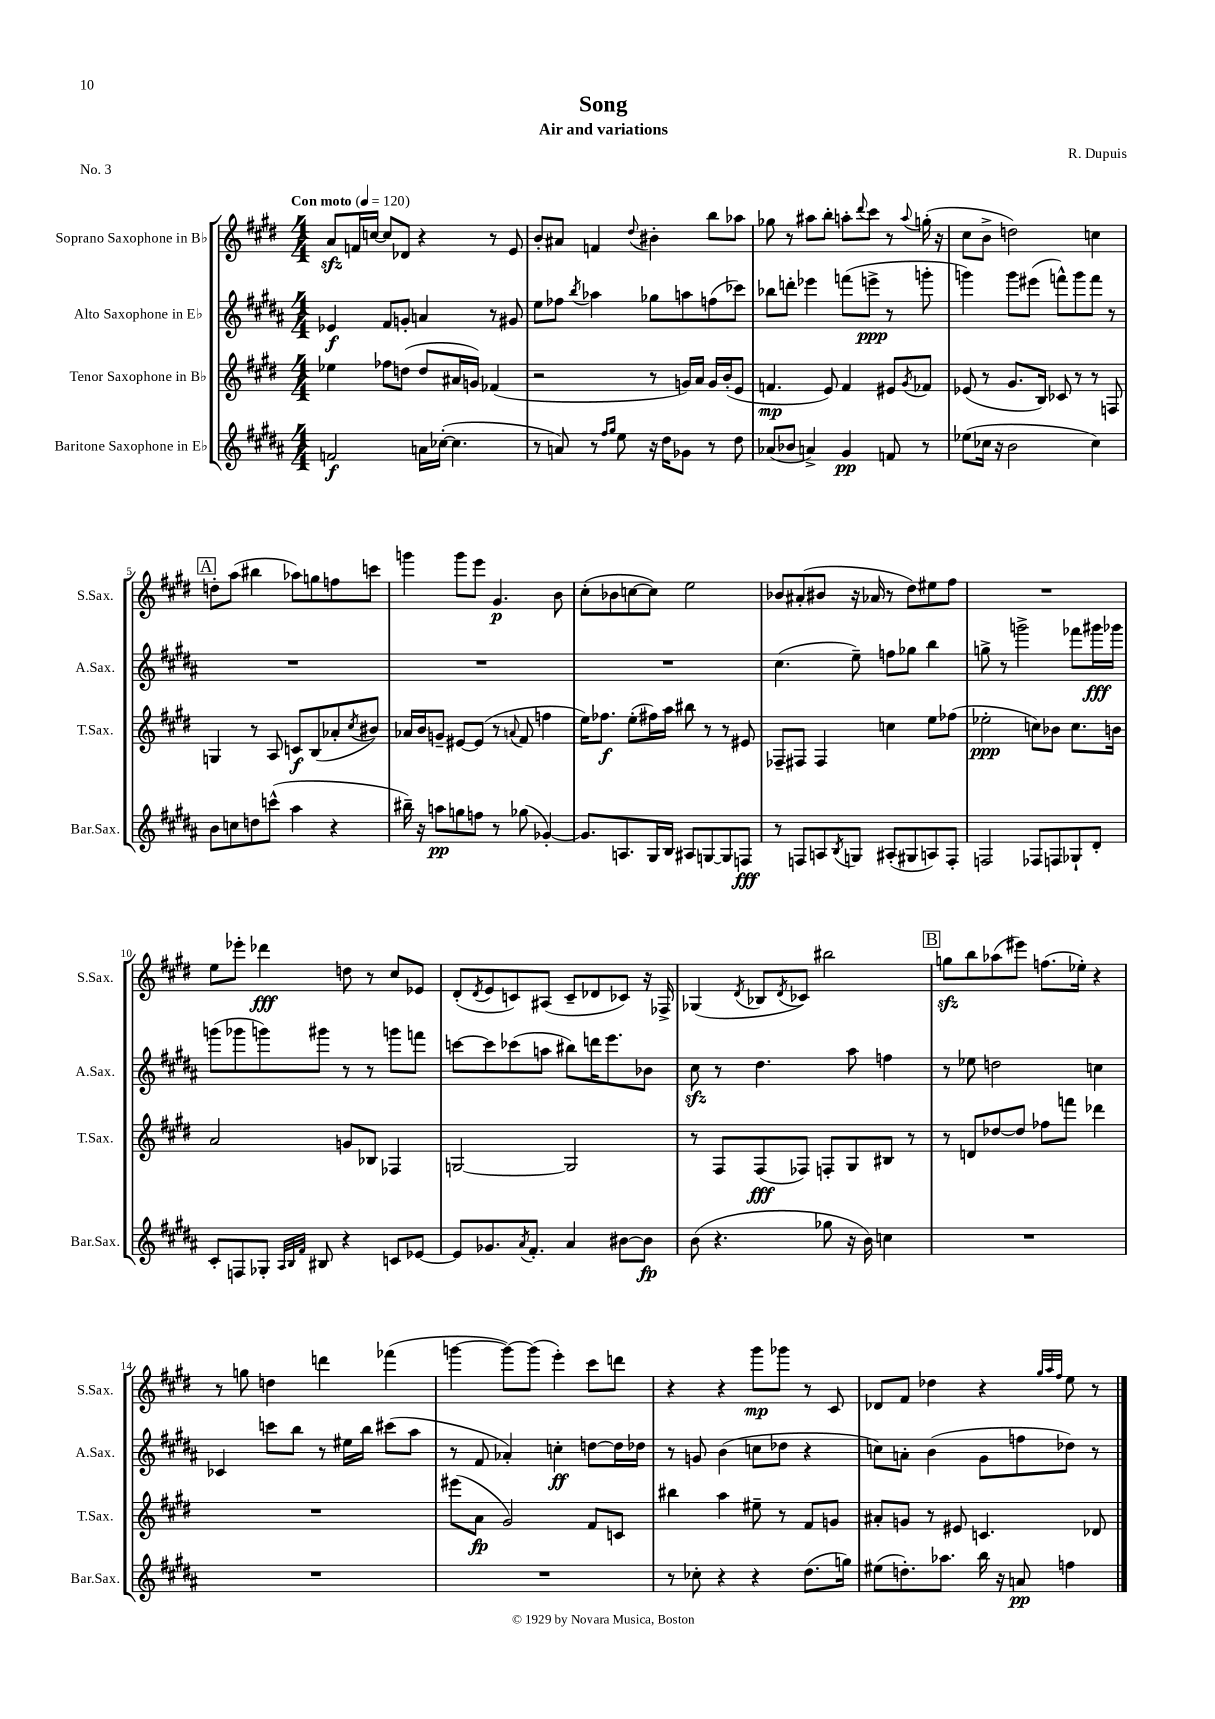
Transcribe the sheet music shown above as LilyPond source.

\header { title = "Song" composer = "R. Dupuis" subtitle = "Air and variations" piece = "No. 3" }
<<
\new StaffGroup <<
\new Staff = "s0" \with { instrumentName = "Soprano Saxophone in Bb" shortInstrumentName = "S.Sax." } {
    \clef treble \key e \major \numericTimeSignature \time 4/4 \tempo "Con moto" 4 = 120
    a'8\sfz f'16 c''16~ c''8 des'8 r4 r8 e'8 |
    b'8-. ais'8 f'4 \appoggiatura { dis''8 } bis'4-. b''8 aes''8 |
    ges''8 r8 ais''8 b''8-. a''8-. \appoggiatura { dis'''8 } cis'''8 r8 \appoggiatura { a''8 } g''16-.( r16 |
    cis''8 b'8-> d''2) c''4 |
    \mark \markup { \box "A" } d''8-. a''8( bis''4 aes''8) g''8 f''8 c'''8 |
    g'''4 g'''8 e'''8 gis'4.\p b'8 |
    cis''8-.( bes'8 c''8~ c''8) e''2 |
    bes'8 ais'8-.( bis'8 r16 aes'16 r8 dis''8) eis''8 fis''8 |
    R1 |
    e''8 ees'''8-. des'''4\fff d''8 r8 cis''8 ees'8 |
    dis'8-.( \acciaccatura { dis'8 } e'8 c'8) ais8( c'8-- des'8 ces'8) r16 fes16-> |
    ges4( \acciaccatura { dis'8 } bes8 \acciaccatura { dis'8 } ces'8) bis''2 |
    \mark \markup { \box "B" } g''8\sfz b''8 aes''8( eis'''8) f''8.( ees''16-.) r4 |
    r8 g''8 d''4 d'''4 fes'''4( |
    g'''4~ g'''8~) g'''8( e'''4-.) cis'''8 d'''8 |
    r4 r4 gis'''8\mp ges'''8 r8 cis'8 |
    des'8 fis'8 des''4 r4 \grace { gis''32 a''32 fis''32 } e''8 r8 \bar "|." |
}
\new Staff = "s1" \with { instrumentName = "Alto Saxophone in Eb" shortInstrumentName = "A.Sax." } {
    \clef treble \key b \major \numericTimeSignature \time 4/4
    ees'4\f fis'8 g'8-. a'4 r8 gis'8 |
    e''8 fes''8 \acciaccatura { b''8 } aes''4 ges''8 a''8 f''8( ces'''8) |
    bes''8 d'''8-. ees'''4 f'''8( e'''8->\ppp r8 g'''8-. |
    g'''4) g'''8 eis'''8( f'''8-^) g'''8 f'''8 r8 |
    \mark \markup { \box "A" } R1 |
    R1 |
    R1 |
    cis''4.( e''8--) f''8 ges''8 b''4 |
    g''8-> r8 g'''2-> fes'''8 gis'''16\fff ges'''16 |
    g'''8( ges'''8 g'''8) gis'''8 r8 r8 g'''8 f'''8 |
    c'''8~ c'''8 ces'''8( a''8 bis''8) d'''16 e'''8. bes'8 |
    cis''8\sfz r8 dis''4. ais''8 f''4 |
    \mark \markup { \box "B" } r8 ees''8 d''2 c''4 |
    ces'4 c'''8 b''8 r8 eis''16 b''16 cis'''8( ais''8 |
    r8 fis'8 aes'4-.) c''4-.\ff d''8~ d''16 des''16 |
    r8 g'8 b'4( c''8 des''8 r4 |
    c''8) a'8-. b'4( gis'8 f''8 des''8) r8 \bar "|." |
}
\new Staff = "s2" \with { instrumentName = "Tenor Saxophone in Bb" shortInstrumentName = "T.Sax." } {
    \clef treble \key e \major \numericTimeSignature \time 4/4
    ees''4 fes''8 d''8( d''8 ais'16 g'16) fes'4( |
    r2 r8 g'16) a'16 g'16 b'16-.( e'8 |
    f'4.\mp e'8) f'4 eis'8 \acciaccatura { gis'8 } fes'8 |
    ees'8( r8 gis'8. b16) ces'8 r8 r8 f8 |
    \mark \markup { \box "A" } g4 r8 a8 c'8\f b8( aes'8-. \acciaccatura { cis''8 } bis'8) |
    aes'16 b'16 g'8-- eis'8~ eis'8( r8 \appoggiatura { a'8 } fis'8 f''4 |
    e''16) fes''8.\f e''8-.( fis''16) a''16 bis''8 r8 r8 eis'8 |
    fes8-- fis8 fis4 c''4 e''8 fes''8( |
    ees''2-.\ppp c''8) bes'8 c''8. b'16 |
    a'2 g'8 bes8 fes4 |
    g2~ g2 |
    r8 fis8 fis8\fff( fes8) f8-. gis8 bis8 r8 |
    \mark \markup { \box "B" } r8 d'8 des''8~ des''8 fes''8 f'''8 des'''4 |
    R1 |
    eis'''8( a'8\fp gis'2) fis'8 c'8 |
    bis''4 a''4 eis''8-- r8 fis'8 g'8 |
    ais'8-. g'8 r8 eis'8 c'4. des'8 \bar "|." |
}
\new Staff = "s3" \with { instrumentName = "Baritone Saxophone in Eb" shortInstrumentName = "Bar.Sax." } {
    \clef treble \key b \major \numericTimeSignature \time 4/4
    f'2\f a'16 ces''16~-.( ces''4. |
    r8 a'8) r8 \grace { fis''16 gis''16 } e''8 r16 dis''16 ges'8 r8 dis''8 |
    aes'8( bes'8 a'4->) gis'4\pp f'8 r8 |
    ees''8( ces''16 r16 b'2 ces''4) |
    \mark \markup { \box "A" } b'8 c''8 d''8 c'''8-^( ais''4 r4 |
    bis''16--) r16 a''8\pp g''8 f''8 r8 ges''8( ges'4~-.) |
    ges'8. a8. gis16 b16 ais8 g8~ g8 f8\fff |
    r8 f8 a8 \acciaccatura { b8 } g8 ais8-.( gis8 a8) f8-. |
    f2 fes8 f8 ges8-! dis'8-. |
    cis'8-. f8 ges8-. \grace { ais32 b32 fis'32 } bis8 r4 c'8 ees'8~ |
    ees'8 ges'8. \acciaccatura { ais'8 } fis'8.-. ais'4 bis'8~ bis'8\fp |
    b'8( r4. ges''8 r16 b'16) c''4 |
    \mark \markup { \box "B" } R1 |
    R1 |
    R1 |
    r8 ces''8-. r4 r4 dis''8.( g''16) |
    eis''8( d''8.-.) aes''8. b''16 r16 a'8\pp f''4 \bar "|." |
}
>>
>>
